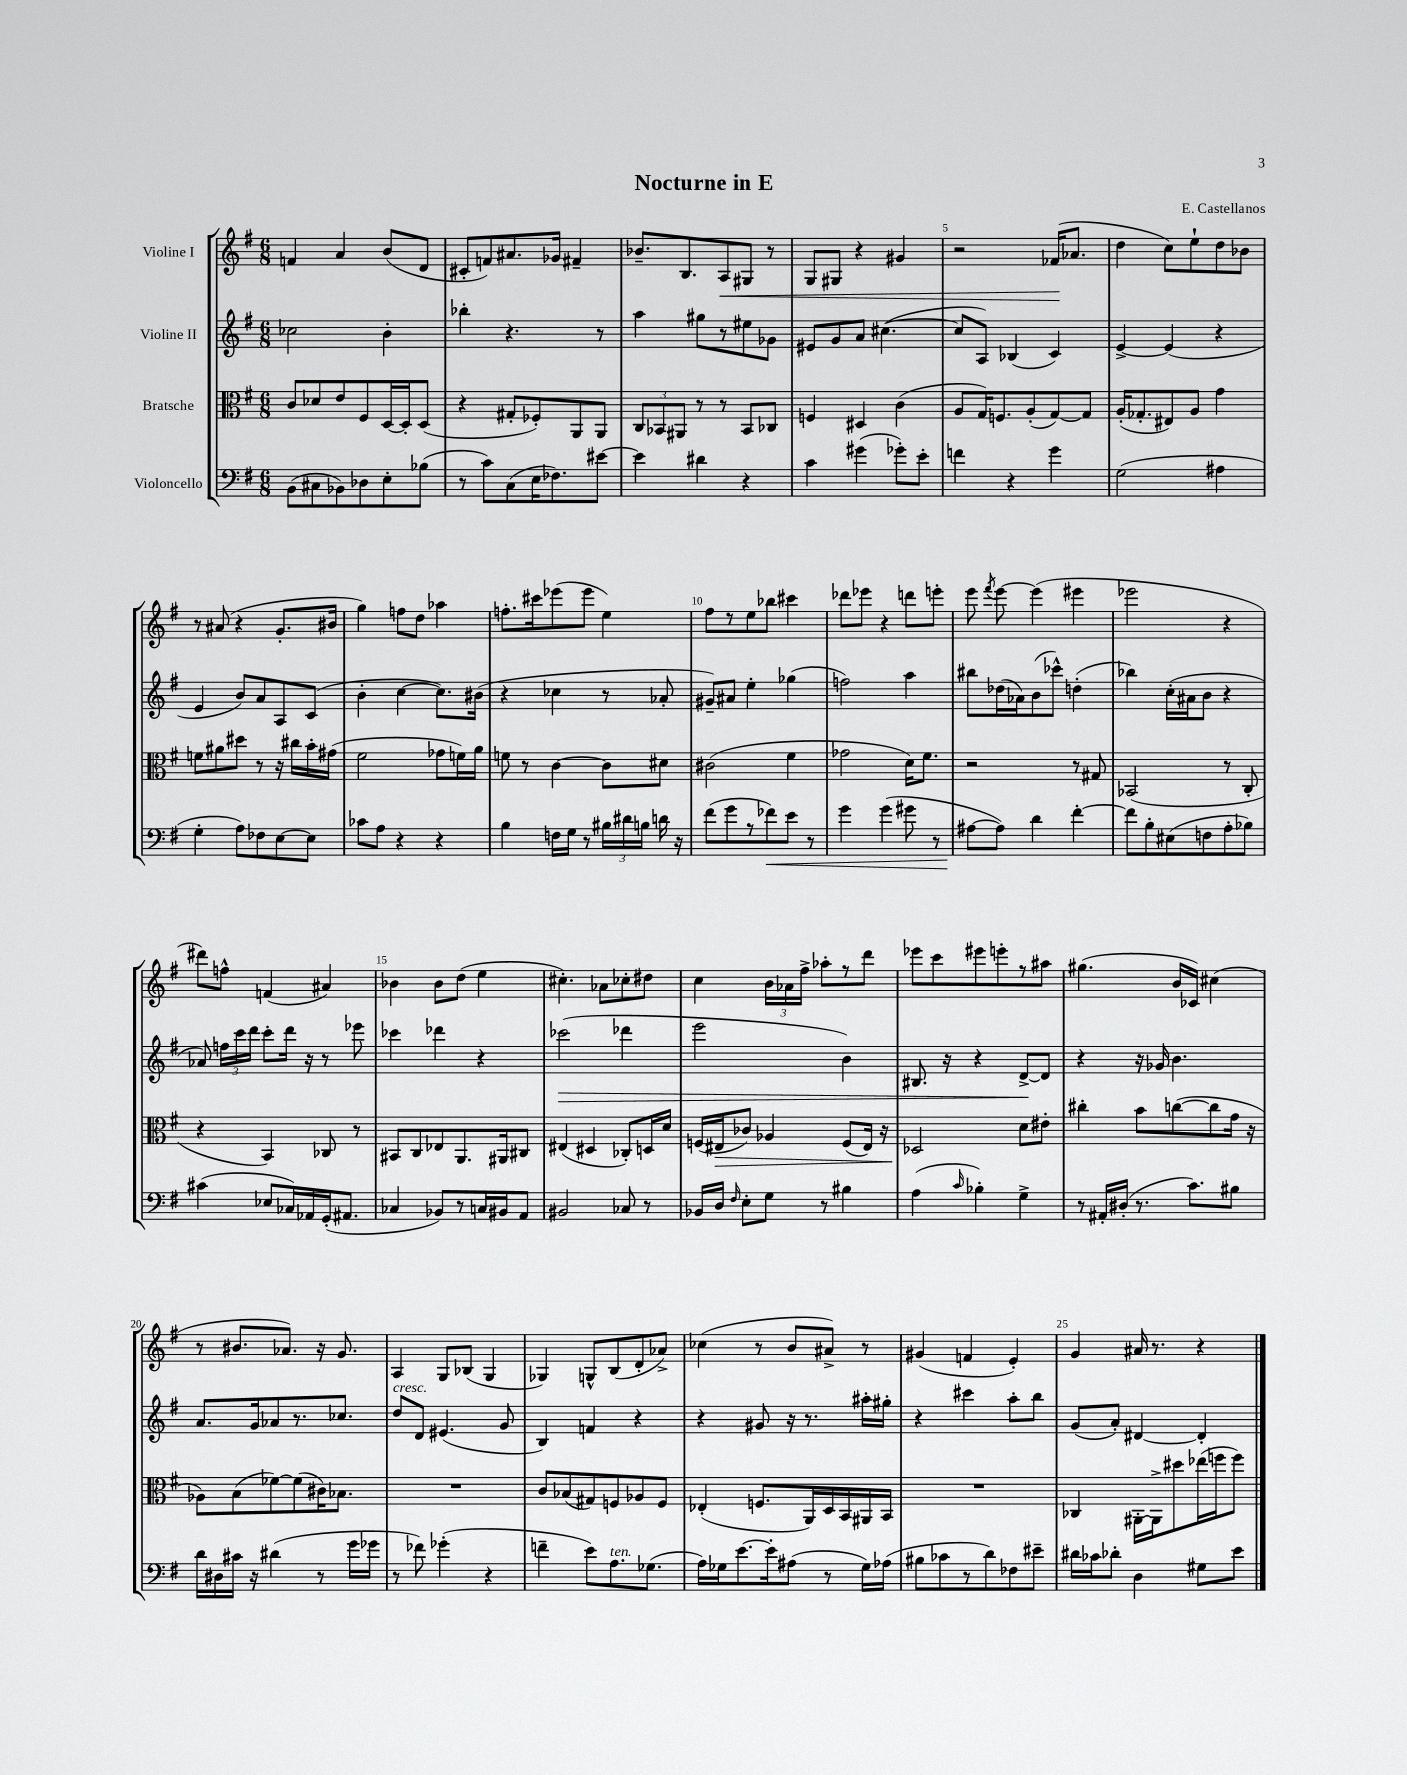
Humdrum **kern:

**kern	**kern	**kern	**kern
*staff4	*staff3	*staff2	*staff1
*clefF4	*clefC3	*clefG2	*clefG2
*k[f#]	*k[f#]	*k[f#]	*k[f#]
*M6/8	*M6/8	*M6/8	*M6/8
(8BB\L	8c/L	2cc-\	4f/
8C#\	8d-/	.	.
8BB-\)	8e/	.	4a/
8D-\	8F#/	.	.
8E'\	[16D/L	4b'\	(8b/L
.	16D'/]J	.	.
(8B-\J	(8D/J	.	8d/J
=	=	=	=
8r	4r	4bb-'\	8c#'/L
8c\L)	.	.	8f/)
(8C\	8G#'/L	4.r	8.a#/
16E\K	8F-'/)	.	.
8.F-\)	.	.	16g-/Jk
.	8AA/	.	4f#~/
[8e#\J	8AA/J	8r	.
=	=	=	=
4e#\]	12C/L	4aa\	8.b-~/L
.	12BB-/	.	.
.	12AA#/J	.	.
.	.	.	8.B/
4d#\	8r	8gg#\L	.
.	8r	8r	8A/
4r	8BB-/L	8ee#\	8G#/J
.	8C-/J	8g-\J	8r
=	=	=	=
4c\	4F/	8e#/L	8G/L
.	.	8g/	8G#/J
(4g#\	4D#/	8a/J	4r
.	.	([4.cc#\	.
8g-'\L)	(4c\	.	4g#/
8e'\J	.	.	.
=	=	=	=
4f\	8A/L	8cc#/]L	2r
.	16G/K)	8A/J)	.
.	8.F/	.	.
4r	.	(4B-/	.
.	(8A'/	.	.
4g\	[8G/)	4c/)	(16f-/LK
.	.	.	8.a-/J
.	8G/]J	.	.
=	=	=	=
(2G\	(16A'/LK	[4e^/	4dd\
.	8.G-'/	.	.
.	8E#/)	(4e/]	8cc\L)
.	8A/J	.	8ee`\
4A#\	4g\	4r	8dd\
.	.	.	8b-\J
=	=	=	=
4G'\	8f\L	4e/	8r
.	8a#\	.	(8a#/
8A\L)	8dd#\J	8b/L)	4r
8F-\	8r	8a/	.
[8E\	16r	8A/	8.g'/L
.	16cc#\LL	.	.
8E\]J	16b'\	(8c/J	.
.	(16g#\JJ	.	16b#/Jk
=	=	=	=
8c-\L	2f#\	4b'\	4gg\)
8A\J	.	.	.
4r	.	[4cc\	8ff\L
.	.	.	8dd\J
4r	8g-\L	8.cc\]L)	4aa-\
.	16f\L)	.	.
.	16a\JJ	(16b#\Jk	.
=	=	=	=
4B\	8f\	4r	8.ff'\L
.	8r	.	.
.	.	.	16ccc#\k
16F\LL	[4c\	4cc-\	(8eee-\
16G\JJ	.	.	.
8r	.	.	8eee-\J
24B#\LL	8c\]L	8r	4ee\)
24d#\	.	.	.
24B\JJ	.	.	.
16d\	8d#\J	8a-'/	.
16r	.	.	.
=	=	=	=
(8f#\L	(2c#\	8g#~/L)	8ff#\L
8g\	.	8a#/J	8r
8r	.	4ee'\	8ee\
8f-\)	.	.	8bb-\J
8e\J	4f#\	(4gg-\	4ccc#\
8r	.	.	.
=	=	=	=
4g\	2g-\	2ff\)	8ddd-\L
.	.	.	8eee-\J
(4g\	.	.	4r
8g#\	16d\LK)	4aa\	8ddd\L
.	8.f#\J	.	.
8r	.	.	8eee'\J
=	=	=	=
[8A#\L	2r	8bb#\L	8eee\
.	.	.	8qfff#/
8A#\]J)	.	(16dd-\L	[8eee\
.	.	16a-\J)	.
4d\	.	(8b\	(4eee\]
.	.	8ccc-^^\J)	.
[4f#'\	8r	(4dd'\	4eee#\
.	8G#/	.	.
=	=	=	=
8f#\]L	(2BB-/	4bb-\)	2eee-\
8B'\	.	.	.
(8E#\	.	(16cc'\LL	.
.	.	16a#\J	.
8F\	.	8b\J	.
8A'\	8r	4r	4r
8B-\J)	8C'/	.	.
=	=	=	=
(4c#\	4r	8a-/)	8ddd#\L)
.	.	24ff\LL	8ff^^\J
.	.	24ccc\	.
.	.	24ddd\JJ	.
8E-/L	4BB/)	8ccc'\L	(4f/
16C-/L)	.	16ddd\Jk	.
16AA-/	.	16r	.
(16GG'/J	8C-/	8r	4a#/)
8.AA#/J	.	.	.
.	8r	8eee-\	.
=	=	=	=
4C-/	8BB#/L	4ccc-\	4b-\
.	8C/	.	.
8BB-/L)	8E-/	4ddd-\	8b-\L
8r	8.AA/	.	(8dd\J
16C/L	.	4r	4ee\
16BB#/J	16AA#/k	.	.
8AA/J	8C#/J	.	.
=	=	=	=
2BB#/	(4E#/	(2ccc-\	4.cc#'\)
.	4D#/	.	.
.	.	.	8a-\L
8C-/	8C-'/L)	4ddd-\	8cc-'\
8r	16D/L	.	8dd#\J
.	16d/JJ	.	.
=	=	=	=
16BB-/LL	(16F/LL	2eee\	4cc\
16D/JJ	16E#/J	.	.
16qqF#/	.	.	.
8E'\L	8c-/J)	.	.
8G\J	4A-/	.	24b\LL
.	.	.	24a-\
.	.	.	24ff#^\JJ
8r	.	.	8aa-'\L
4B#\	(8F/L	4b\)	8r
.	16E#/Jk)	.	8ddd\J
.	16r	.	.
=	=	=	=
(4A\	2D-/	8.B#/	8eee-\L
.	.	.	8ccc\
.	.	16r	.
16qqc/	.	.	.
4B-'\)	.	4r	8eee#\
.	.	.	8eee'\
4G^\	8d\L	[8d^/L	8r
.	8e#'\J	8d/]J	8aa#\J
=	=	=	=
8r	4cc#'\	4r	(4.gg#\
16AA#'/LL	.	.	.
(16D#'/JJ	.	.	.
8.r	8b\L	16r	.
.	.	16g-/	.
.	([8cc\	4.b\	16b/LL
8.c\L)	.	.	16c-/JJ)
.	8cc\]	.	(4cc#\
8B#\J	16g\Jk	.	.
.	16r	.	.
=	=	=	=
16d\LL	8A-\L)	8.a/L	8r
16D#\	.	.	.
16c#\JJ	(8B\	.	8.b#/L
16r	.	16g/k	.
(4d#\	[8f-\)	8a-/	.
.	.	.	8.a-/J)
.	(8f-\]	8.r	.
8r	16c#\K)	.	16r
.	8.B-\J	8.cc-/J	8.g/
16g\LL	.	.	.
16g-\JJ	.	.	.
=	=	=	=
8r	2.r	8dd/L	4A/
8f-\)	.	8d/J	.
(4g-'\	.	(4.e#/	8G/L
.	.	.	(8B-/J
4r	.	.	4G/
.	.	8g/	.
=	=	=	=
4f~\	8c/L	4B/)	4G-/)
.	(8B-/	.	.
8e\L)	8G#/)	4f/	8G^^/L
8.A\	8F/	.	(8B/
.	8A-/	4r	8d'/
(8.G-\J	.	.	.
.	8F/J	.	8a-^/J)
=	=	=	=
16A\LL)	(4E-'/	4r	(4cc-\
16G-\J	.	.	.
[8.e\	.	.	.
.	8.F/L	8g#/	8r
16e'\]k	.	.	.
(8A#\J	.	16r	8b/L
.	16AA/L)	8.r	.
8r	16D/	.	8a#^/J)
.	16BB/	.	.
16G-\LL)	16AA#/	16aa#'\LL	8r
(16A-\JJ	16BB/JJ	16gg#'\JJ	.
=	=	=	=
8B#\L	2.r	4r	(4g#/
8c-\	.	.	.
8r	.	4ccc#\	4f/
8d\)	.	.	.
8F-\	.	8aa'\L	4e'/)
8e#~\J	.	8bb\J	.
=	=	=	=
16d#\LL	4C-/	(8g/L	4g/
16c-\J	.	.	.
8d-'\J	.	8a'/J)	.
4D\	[16AA#'\LL	[4d#/	16a#/
.	16AA#^\]J	.	8.r
.	8dd#\	.	.
8G#\L	(16ee-\L	4d#'/]	4r
.	16ff\J	.	.
8e\J	8ff\J)	.	.
==	==	==	==
*-	*-	*-	*-
